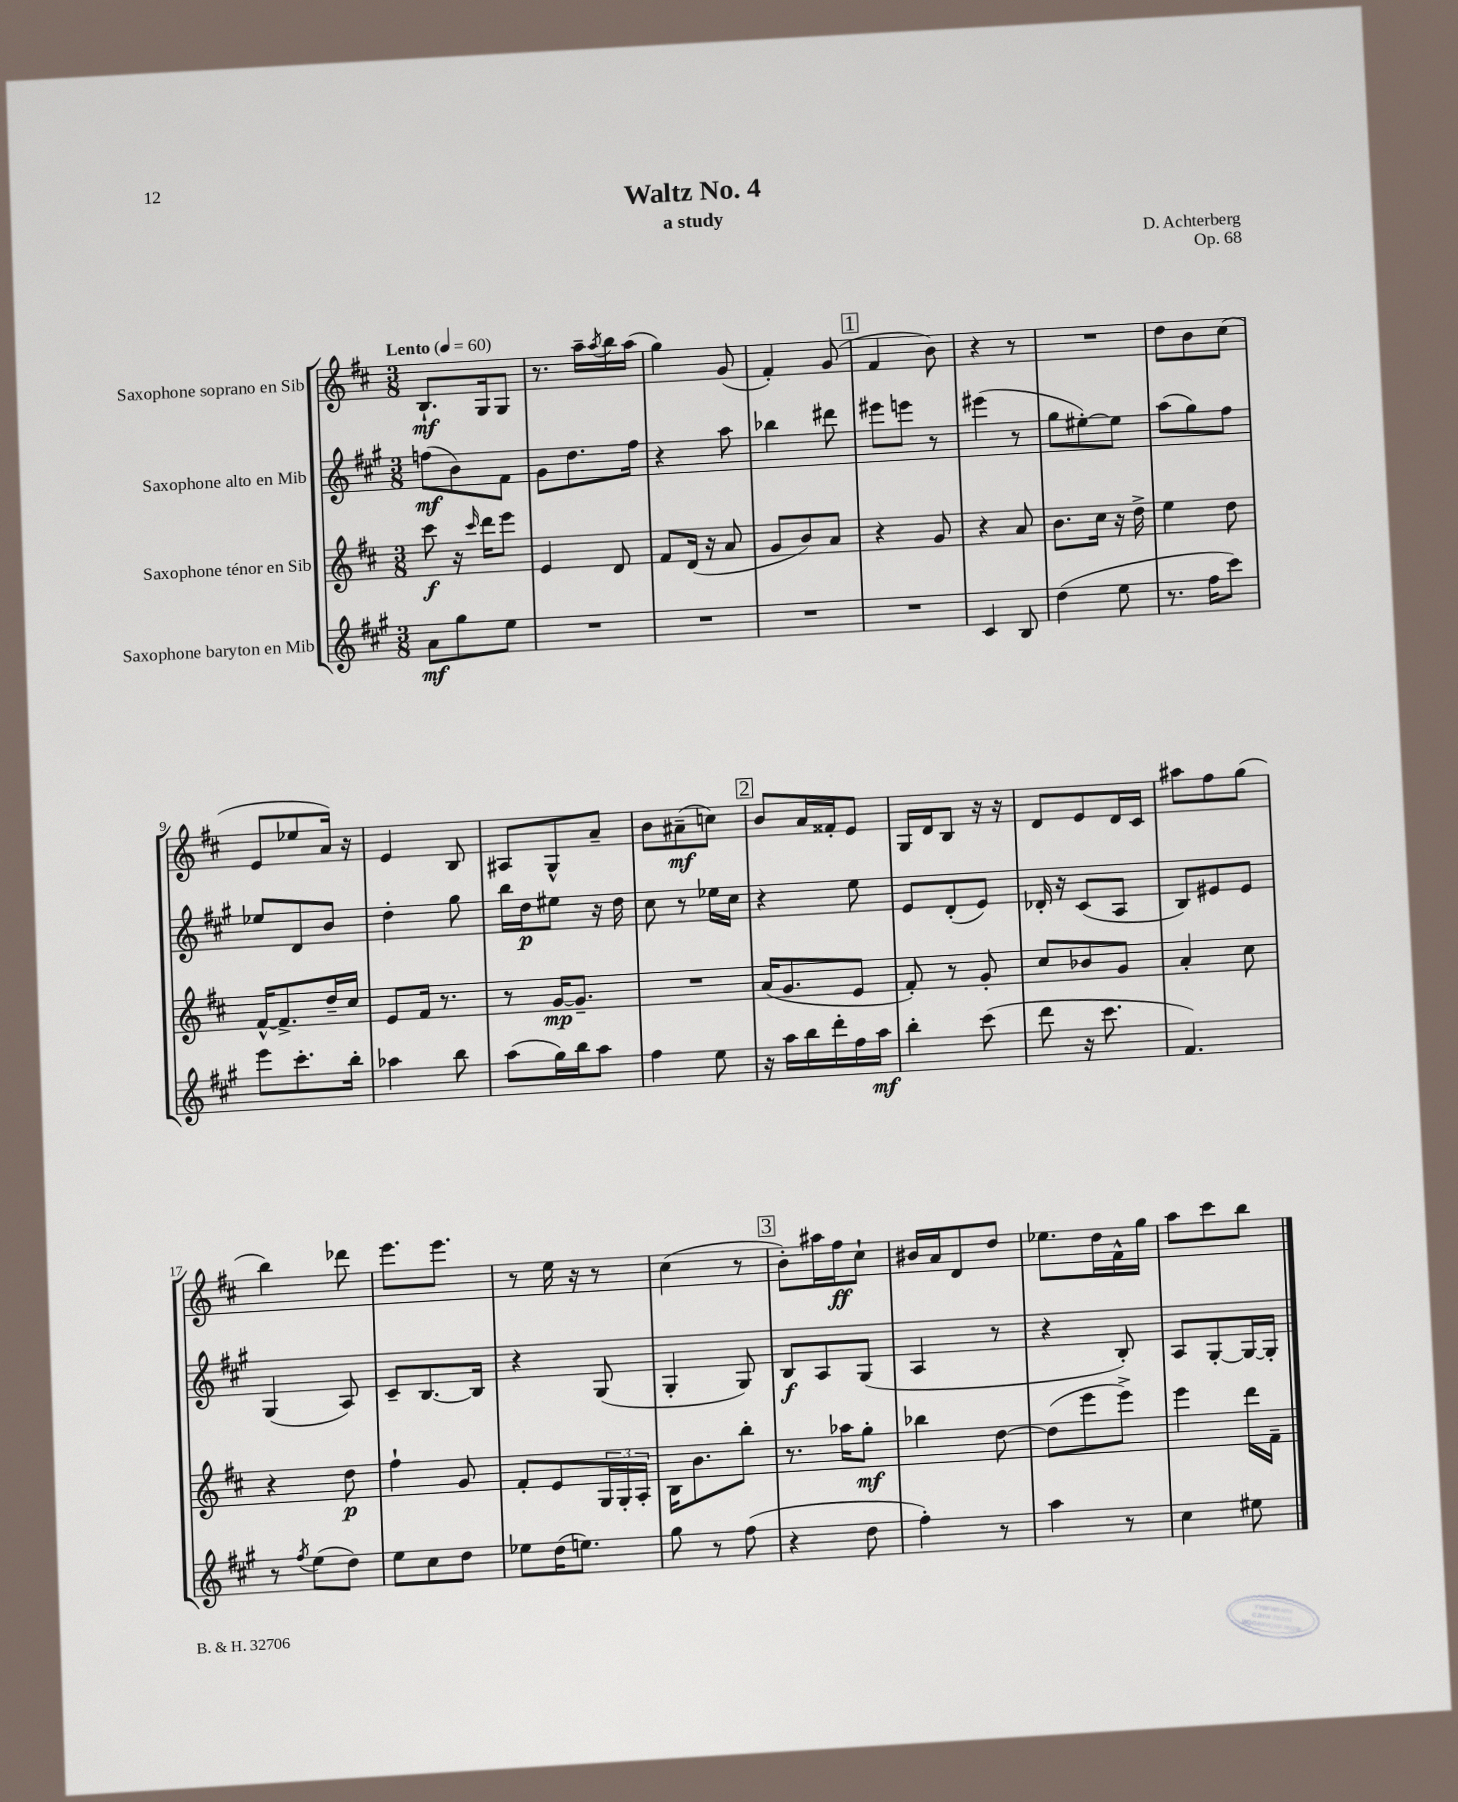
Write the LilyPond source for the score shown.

\header { title = "Waltz No. 4" composer = "D. Achterberg" subtitle = "a study" opus = "Op. 68" }
<<
\new StaffGroup <<
\new Staff = "s0" \with { instrumentName = "Saxophone soprano en Sib" } {
    \clef treble \key d \major \numericTimeSignature \time 3/8 \tempo "Lento" 4 = 60
    b8.-!\mf g16 g8 |
    r8. a''16-- \acciaccatura { a''8 } b''16 a''16( |
    g''4) g'8( |
    fis'4-.) g'8( |
    \mark \markup { \box "1" } fis'4 b'8) |
    r4 r8 |
    R4. |
    d''8 b'8 cis''8( |
    e'8 ees''8 a'16) r16 |
    e'4 b8 |
    ais8 g8-^ a'8-- |
    b'8 ais'8--\mf( c''8) |
    \mark \markup { \box "2" } b'8 a'16 fisis'16-. e'8 |
    g16 d'16 b8 r16 r16 |
    d'8 e'8 d'16 cis'16 |
    ais''8 fis''8 g''8( |
    b''4) des'''8 |
    e'''8. e'''8. |
    r8 e''16 r16 r8 |
    cis''4( r8 |
    \mark \markup { \box "3" } b'8-.) ais''16 fis''16\ff cis''8-! |
    bis'16 a'16 d'8 d''8 |
    ees''8. d''16 fis'16-^ g''16 |
    a''8 cis'''8 b''8 \bar "|." |
}
\new Staff = "s1" \with { instrumentName = "Saxophone alto en Mib" } {
    \clef treble \key a \major \numericTimeSignature \time 3/8
    f''8\mf( b'8) fis'8 |
    gis'8 d''8. fis''16 |
    r4 a''8 |
    bes''4 dis'''8 |
    \mark \markup { \box "1" } eis'''8 e'''8 r8 |
    eis'''4( r8 |
    gis''8 eis''8~-.) eis''8 |
    a''8( gis''8) fis''8 |
    ees''8 d'8 b'8 |
    d''4-. gis''8 |
    b''16 d''16\p eis''8 r16 d''16 |
    cis''8 r8 ees''16 cis''16 |
    \mark \markup { \box "2" } r4 e''8 |
    e'8 d'8-.( e'8) |
    des'16-. r16 cis'8( a8 |
    b8) eis'8 eis'8 |
    gis4( a8) |
    cis'8-- b8.~ b16 |
    r4 gis8( |
    gis4-. gis8) |
    \mark \markup { \box "3" } b8\f a8 gis8( |
    a4 r8 |
    r4 b8-.) |
    a8 gis8~-. gis16~ gis16-. \bar "|." |
}
\new Staff = "s2" \with { instrumentName = "Saxophone ténor en Sib" } {
    \clef treble \key d \major \numericTimeSignature \time 3/8
    cis'''8\f r16 \grace { cis'''16 } d'''16 e'''8 |
    e'4 d'8 |
    fis'8 d'16( r16 a'8 |
    g'8 b'8) a'8 |
    \mark \markup { \box "1" } r4 g'8 |
    r4 a'8 |
    b'8. cis''16 r16 d''16-> |
    e''4 d''8 |
    fis'16~-^ fis'8.-> d''16-- cis''16 |
    e'8 fis'16 r8. |
    r8 g'16~\mp g'8.-- |
    R4. |
    \mark \markup { \box "2" } a'16( g'8. e'8 |
    fis'8-.) r8 g'8-. |
    cis''8 bes'8 g'8 |
    a'4-. cis''8 |
    r4 d''8\p |
    fis''4-! g'8 |
    fis'8-. e'8 \tuplet 3/2 { g16 g16-. a16-. } |
    b16 b'8. b''8-. |
    \mark \markup { \box "3" } r8. aes''16 g''8-.\mf |
    bes''4 d''8~ |
    d''8( e'''8 e'''8->) |
    e'''4 d'''16 fis'16-- \bar "|." |
}
\new Staff = "s3" \with { instrumentName = "Saxophone baryton en Mib" } {
    \clef treble \key a \major \numericTimeSignature \time 3/8
    a'8\mf gis''8 e''8 |
    R4. |
    R4. |
    R4. |
    \mark \markup { \box "1" } R4. |
    cis'4 b8 |
    d''4( e''8 |
    r8. fis''16 cis'''8) |
    e'''8 cis'''8.-. b''16-. |
    aes''4 b''8 |
    a''8( gis''16) b''16 a''8 |
    fis''4 e''8 |
    \mark \markup { \box "2" } r16 a''16 b''16 d'''16-. fis''16 a''16\mf |
    b''4-. cis'''8( |
    d'''8 r16 cis'''8. |
    fis'4.) |
    r8 \acciaccatura { fis''8 } e''8( d''8) |
    e''8 cis''8 d''8 |
    ees''8 d''16( e''8.) |
    gis''8 r8 fis''8( |
    \mark \markup { \box "3" } r4 d''8 |
    fis''4-.) r8 |
    a''4 r8 |
    cis''4 eis''8 \bar "|." |
}
>>
>>
